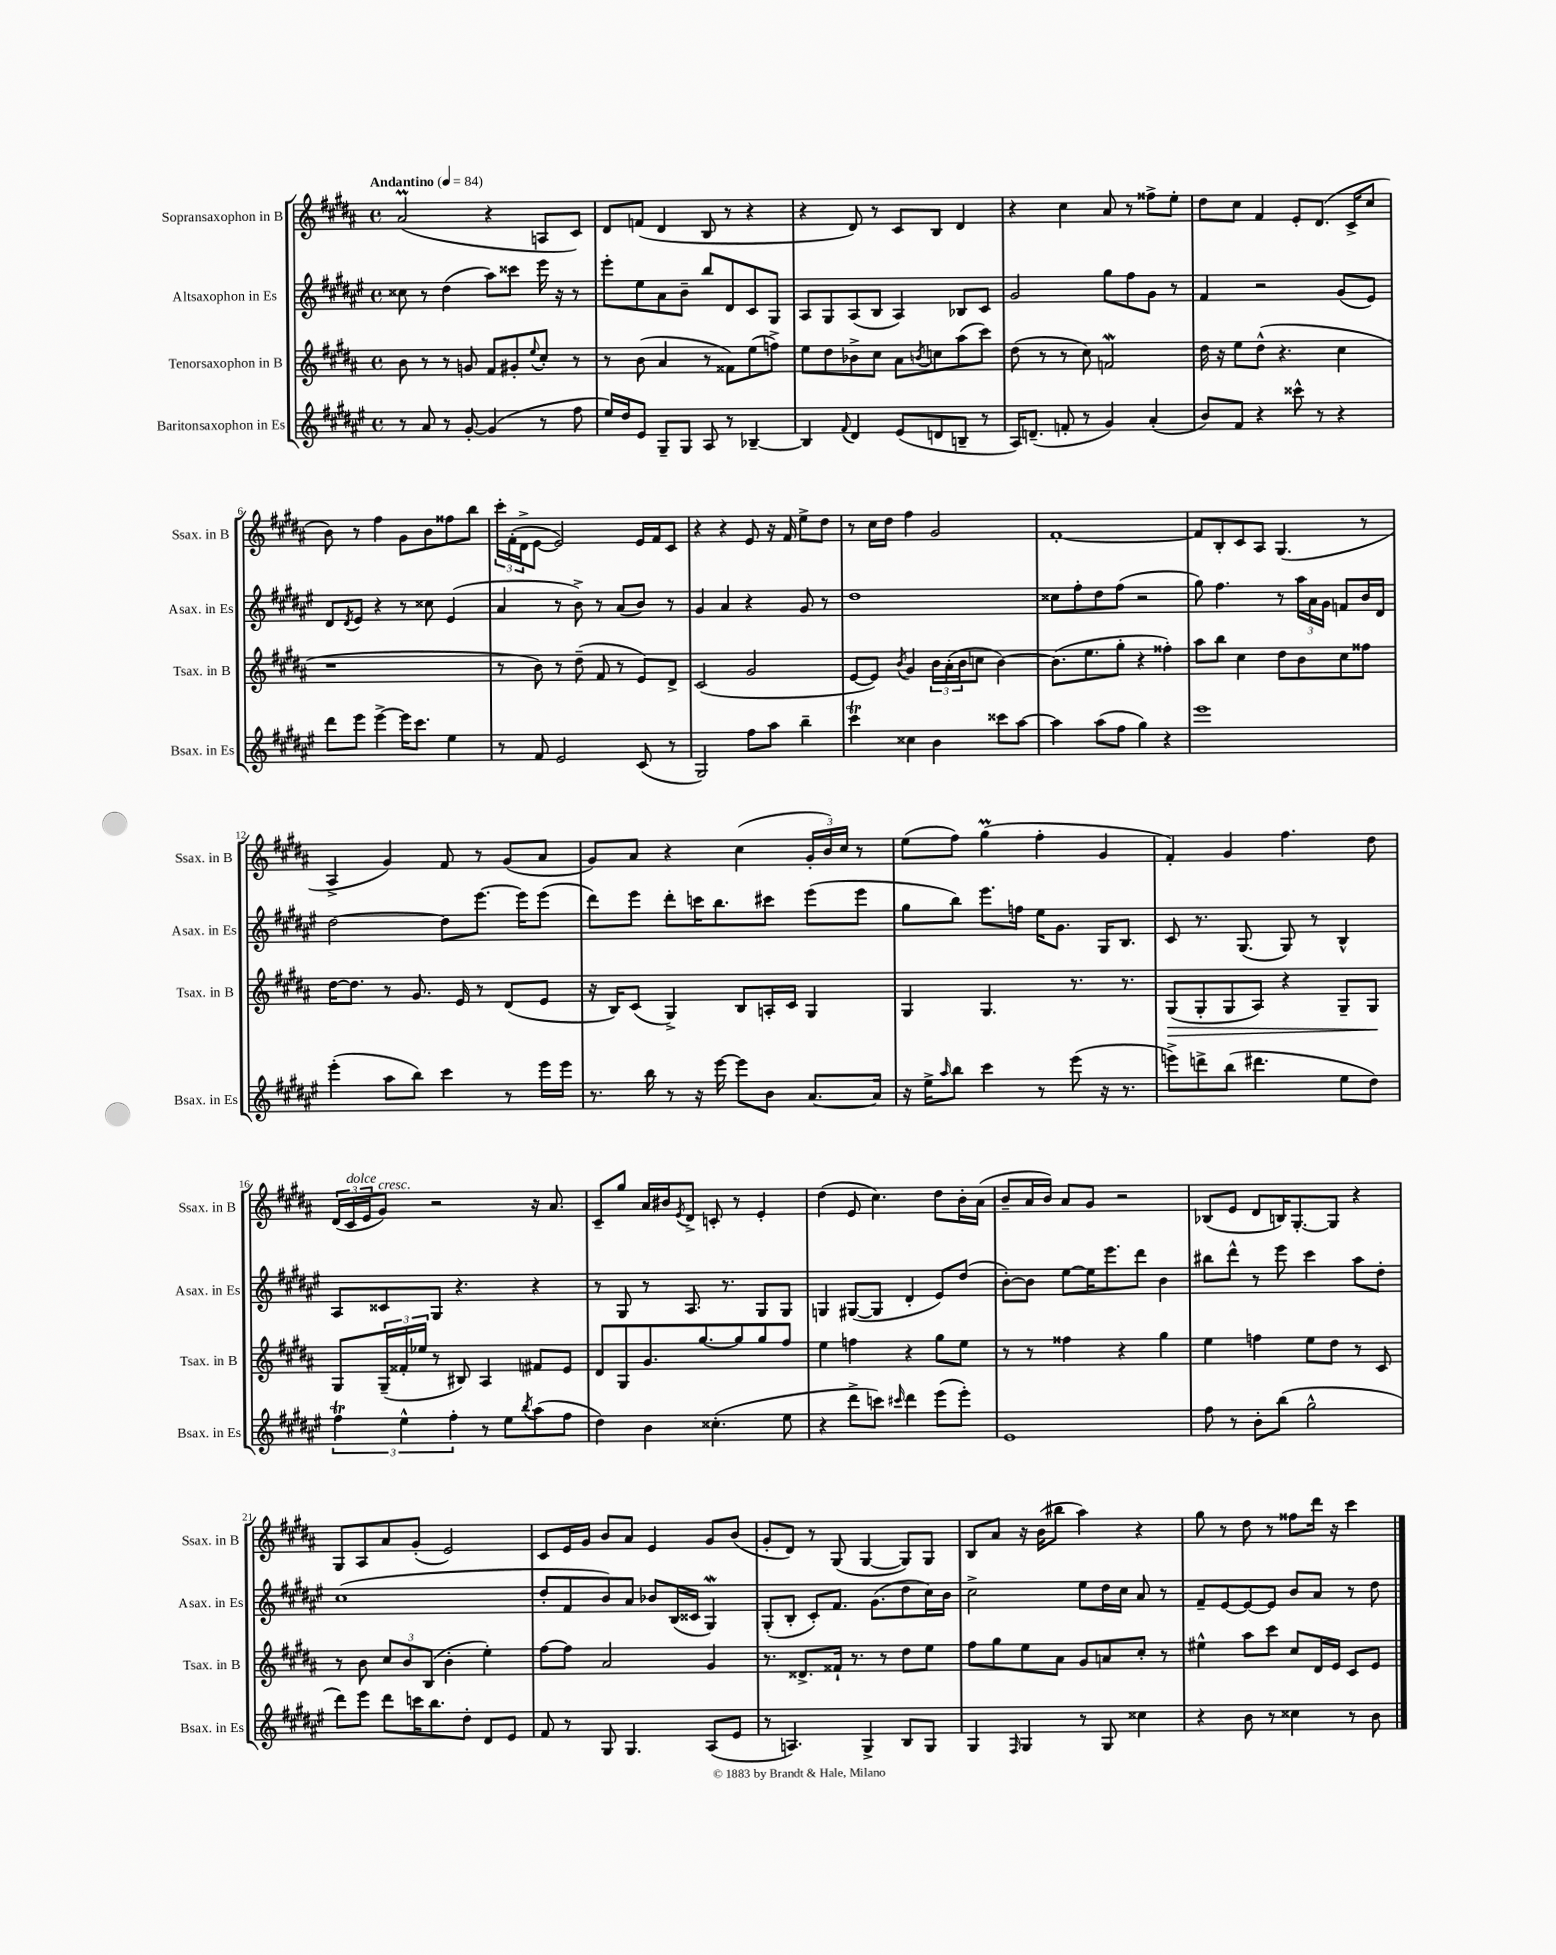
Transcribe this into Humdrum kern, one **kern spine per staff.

**kern	**kern	**kern	**kern
*staff4	*staff3	*staff2	*staff1
*clefG2	*clefG2	*clefG2	*clefG2
*k[f#c#g#d#a#e#]	*k[f#c#g#d#a#]	*k[f#c#g#d#a#e#]	*k[f#c#g#d#a#]
*M4/4	*M4/4	*M4/4	*M4/4
*met(c)	*met(c)	*met(c)	*met(c)
*MM84	*MM84	*MM84	*MM84
8r	8b	8cc##	(2a#
8a#	8r	8r	.
8r	8r	(4dd#	.
[8g#'	8g	.	.
(4g#]	8f#	8aa#)	4r
.	8g#'	8ccc##	.
.	8qqee	.	.
8r	8cc#'	16eee#	8A
.	.	16r	.
8ff#	8r	8r	8c#)
=	=	=	=
16ee#)	8r	8eee#'	8d#
16dd#	.	.	.
8e#	(8b	8ee#	(8f
8G#~	4a#	8a#	4d#
8G#	.	8b~	.
8A#	8r	8bb	8B
8r	8f##)	8d#	8r
[4B-~	(8ee	8c#	4r
.	8ff^)	8G#	.
=	=	=	=
4B-]	8ee	8A#	4r
.	8dd#	8G#	.
8qqf#	.	.	.
4d#	8b-^	(8A#	8d#)
.	8cc#	8B	8r
(8e#	8a#	4A#)	8c#
.	8qb	.	.
8d	8cc	.	8B
8B~	(8aa#	8B-	4d#
8r	8ccc#)	8c#	.
=	=	=	=
16A#)	(8dd#	2g#	4r
(8.d~	.	.	.
.	8r	.	.
8f'	8r	.	4cc#
8r	8cc#)	.	.
4g#)	2f	8gg#	8a#
.	.	8ff#	8r
(4a#'	.	8g#	8ff##^
.	.	8r	8ee'
=	=	=	=
8b)	16dd#	4f#	8dd#
.	16r	.	.
8f#	8ee	.	8cc#
4r	(8dd#^^	2r	4f#
.	4.r	.	.
8ccc##^^	.	.	8e'
8r	.	.	(8.d#
4r	4cc#	(8g#	.
.	.	.	16c#^
.	.	8e#)	8cc#
=	=	=	=
8ddd#	1r	8d#	8b)
.	.	8qd#	.
8eee#	.	8e#	8r
[4eee#^	.	4r	4ff#
16eee#]	.	8r	8g#
8.ccc#	.	.	.
.	.	8cc##	8b
4ee#	.	(4e#	8ff##
.	.	.	8bb
=	=	=	=
8r	8r	4a#	24ccc#'
.	.	.	(24f#'
.	.	.	24d#^
8f#	8b)	.	[8e
2e#	8r	8r	2e])
.	(8dd#~	8b^)	.
.	8f#	8r	.
.	8r	(8a#	.
(8c#	8e)	8b)	16e
.	.	.	16f#
8r	8d#^	8r	8c#
=	=	=	=
2G#)	(2c#	4g#	4r
.	.	4a#	4r
8ff#	2g#	4r	8e
8aa#	.	.	16r
.	.	.	16f#
4bb~	.	8g#	8ee^
.	.	8r	8dd#
=	=	=	=
4ccc#	[8e	1dd#	8r
.	8e])	.	16cc#
.	.	.	16dd#
.	8qb	.	.
4cc##	4g#	.	4ff#
4b	24b	.	2g#
.	(24a#'	.	.
.	24b	.	.
.	8cc	.	.
8ccc##	[4b)	.	.
[8aa#	.	.	.
=	=	=	=
4aa#]	(8.b]	8cc##	[1f#'
.	.	8ff#'	.
.	8.ee	.	.
(8aa#	.	8dd#	.
8ff#	8gg#'	(8ff#	.
4gg#)	4r	2r	.
4r	4ff##')	.	.
=	=	=	=
1eee#	8aa#	8gg#)	8f#]
.	8bb	4.ff#	8B'
.	4cc#	.	8c#
.	.	.	8A#
.	8dd#	8r	(4.G#
.	8b	24aa#	.
.	.	24a#	.
.	.	24g#	.
.	8cc#	8f	.
.	8ff##	16b	8r
.	.	16d#	.
=	=	=	=
(4eee#'	[16dd#	[2dd#	4A#^
.	8.dd#]	.	.
8aa#	8r	.	4g#)
8bb)	8.g#	.	.
4ccc#	.	8dd#]	8f#
.	16e	.	.
.	8r	[8.eee#	8r
8r	(8d#	.	(8g#
.	.	16eee#]	.
16eee#	8e	(8eee#	8a#
16eee#	.	.	.
=	=	=	=
8.r	16r	8ddd#)	8g#)
.	16B)	.	.
.	(8c#	8eee#	8a#
16bb	.	.	.
8r	4G#^)	8ddd#'	4r
16r	.	16ccc	.
[16eee#	.	8.bb	.
8eee#]	8B	.	(4cc#
8b	16A'	8ccc#	.
.	16c#	.	.
[8.a#	4G#	(8eee#	24g#'
.	.	.	24b)
.	.	.	24cc#
.	.	8eee#	8r
16a#]	.	.	.
=	=	=	=
16r	4G#	8gg#	(8ee
16ee#^	.	.	.
16qqaa#	.	.	.
8bb	.	8bb)	8ff#)
4ccc#	4.G#	8.eee#	(4gg#
.	.	16ff	.
8r	.	16ee#	4ff#'
.	.	8.g#	.
(8eee#	8.r	.	.
16r	.	16G#	4g#
8.r	8.r	8.B	.
=	=	=	=
8eee^)	(8G#	8c#	4f#')
8ddd^	8G#'	8.r	.
(8bb	8G#	.	4g#
.	.	(8.G#	.
4.ddd#	8A#)	.	.
.	4r	8G#)	4.ff#
.	.	8r	.
8ee#	8G#~	4B^^	.
8dd#)	8G#	.	8dd#
=	=	=	=
6ff#	8G#	8A#	(24d#
.	.	.	24c#
.	.	.	24e
.	(24G#~	8c##	8g#)
6ee#^^	24f##'	.	.
.	24ee-	.	.
.	8r	8G#	2r
6ff#'	.	.	.
.	8B#)	4.r	.
8r	4A#	.	.
8ee#	.	.	.
8qbb	.	.	.
(8aa#	8f#	4r	16r
.	.	.	8.a#
8ff#	8e	.	.
=	=	=	=
4dd#)	8d#	8r	8c#~
.	8G#	8G#	8gg#
4b	8.g#	8r	16a#
.	.	.	16b#
.	.	.	8qe
.	.	8.A#	8d#^
.	[8.gg#	.	.
(4.cc##'	.	.	8c'
.	.	8.r	.
.	8gg#]	.	8r
.	8gg#	8G#	4e'
8ee#	8ff#	8G#	.
=	=	=	=
4r	4ee	4G	(4dd#
8ddd#^	4ff	([8G#	8e
8ccc)	.	8G#]	4.cc#)
16qqccc#	.	.	.
4ddd#	4r	4d#'	.
(8eee#	8gg#	8e#)	8dd#
8eee#')	8ee	(8dd#	16b'
.	.	.	(16a#
=	=	=	=
1e#	8r	[8b')	8b~
.	8r	8b]	16a#
.	.	.	16b)
.	4ff##	[8ee#	8a#
.	.	16ee#]	8g#
.	.	8.eee#	.
.	4r	.	2r
.	.	8ddd#	.
.	4gg#	4b	.
=	=	=	=
8ff#	4ee	8bb#	(8B-
8r	.	8ddd#^^	8e
8b'	4ff	8r	8d#
(8bb	.	8eee#	16B)
.	.	.	[8.G#'
2gg#^^	8ee	4ccc#	.
.	8dd#	.	8G#]
.	8r	8aa#	4r
.	8c#	8dd#'	.
=	=	=	=
8ddd#)	8r	(1cc#	8G#
8eee#	8b	.	8A#
8ddd#	12cc#	.	8a#
.	12b	.	.
16ccc	.	.	(8g#'
.	(12B	.	.
8.bb	.	.	.
.	4b'	.	2e)
8dd#'	.	.	.
8d#	4ee')	.	.
8e#	.	.	.
=	=	=	=
8f#	[8ff#	8dd#'	8c#
8r	8ff#]	8f#	16e
.	.	.	16g#
8G#	2a#	8b)	8b
4.G#	.	8a#	8a#
.	.	8b-	4e
.	.	(16B	.
.	.	16c##	.
(8A#	4g#	4G#)	8g#
8e#	.	.	(8b
=	=	=	=
8r	8.r	(8G#'	8g#'
4.A)	.	8B'	8d#)
.	8.d##^	.	.
.	.	8c#')	8r
.	16f##`	8.f#	(8G#
.	8.r	.	.
4G#^	.	.	[4G#
.	.	(8.g#	.
.	8r	.	.
8B	8dd#	8dd#	8G#])
8G#	8ee	16cc#)	8G#
.	.	16b	.
=	=	=	=
4G#	8ff#	2cc#^	8B
.	8gg#	.	8a#
16qqF#	.	.	.
4G#	8ee	.	16r
.	.	.	(16b
.	8a#	.	8bb#
8r	8g#	8ee#	4aa#)
8G#	8a	16dd#	.
.	.	16cc#	.
4cc##	8cc#'	8a#	4r
.	8r	8r	.
=	=	=	=
4r	4ee#^^	8f#~	8gg#
.	.	[8e#	8r
8b	8aa#	8e#_	8dd#
8r	8ccc#	8e#]	8r
4cc##	8cc#	8b	8ff##
.	16d#	8a#	16ddd#
.	16e	.	16r
8r	8c#	8r	4ccc#
8b	8e	8dd#	.
==	==	==	==
*-	*-	*-	*-
